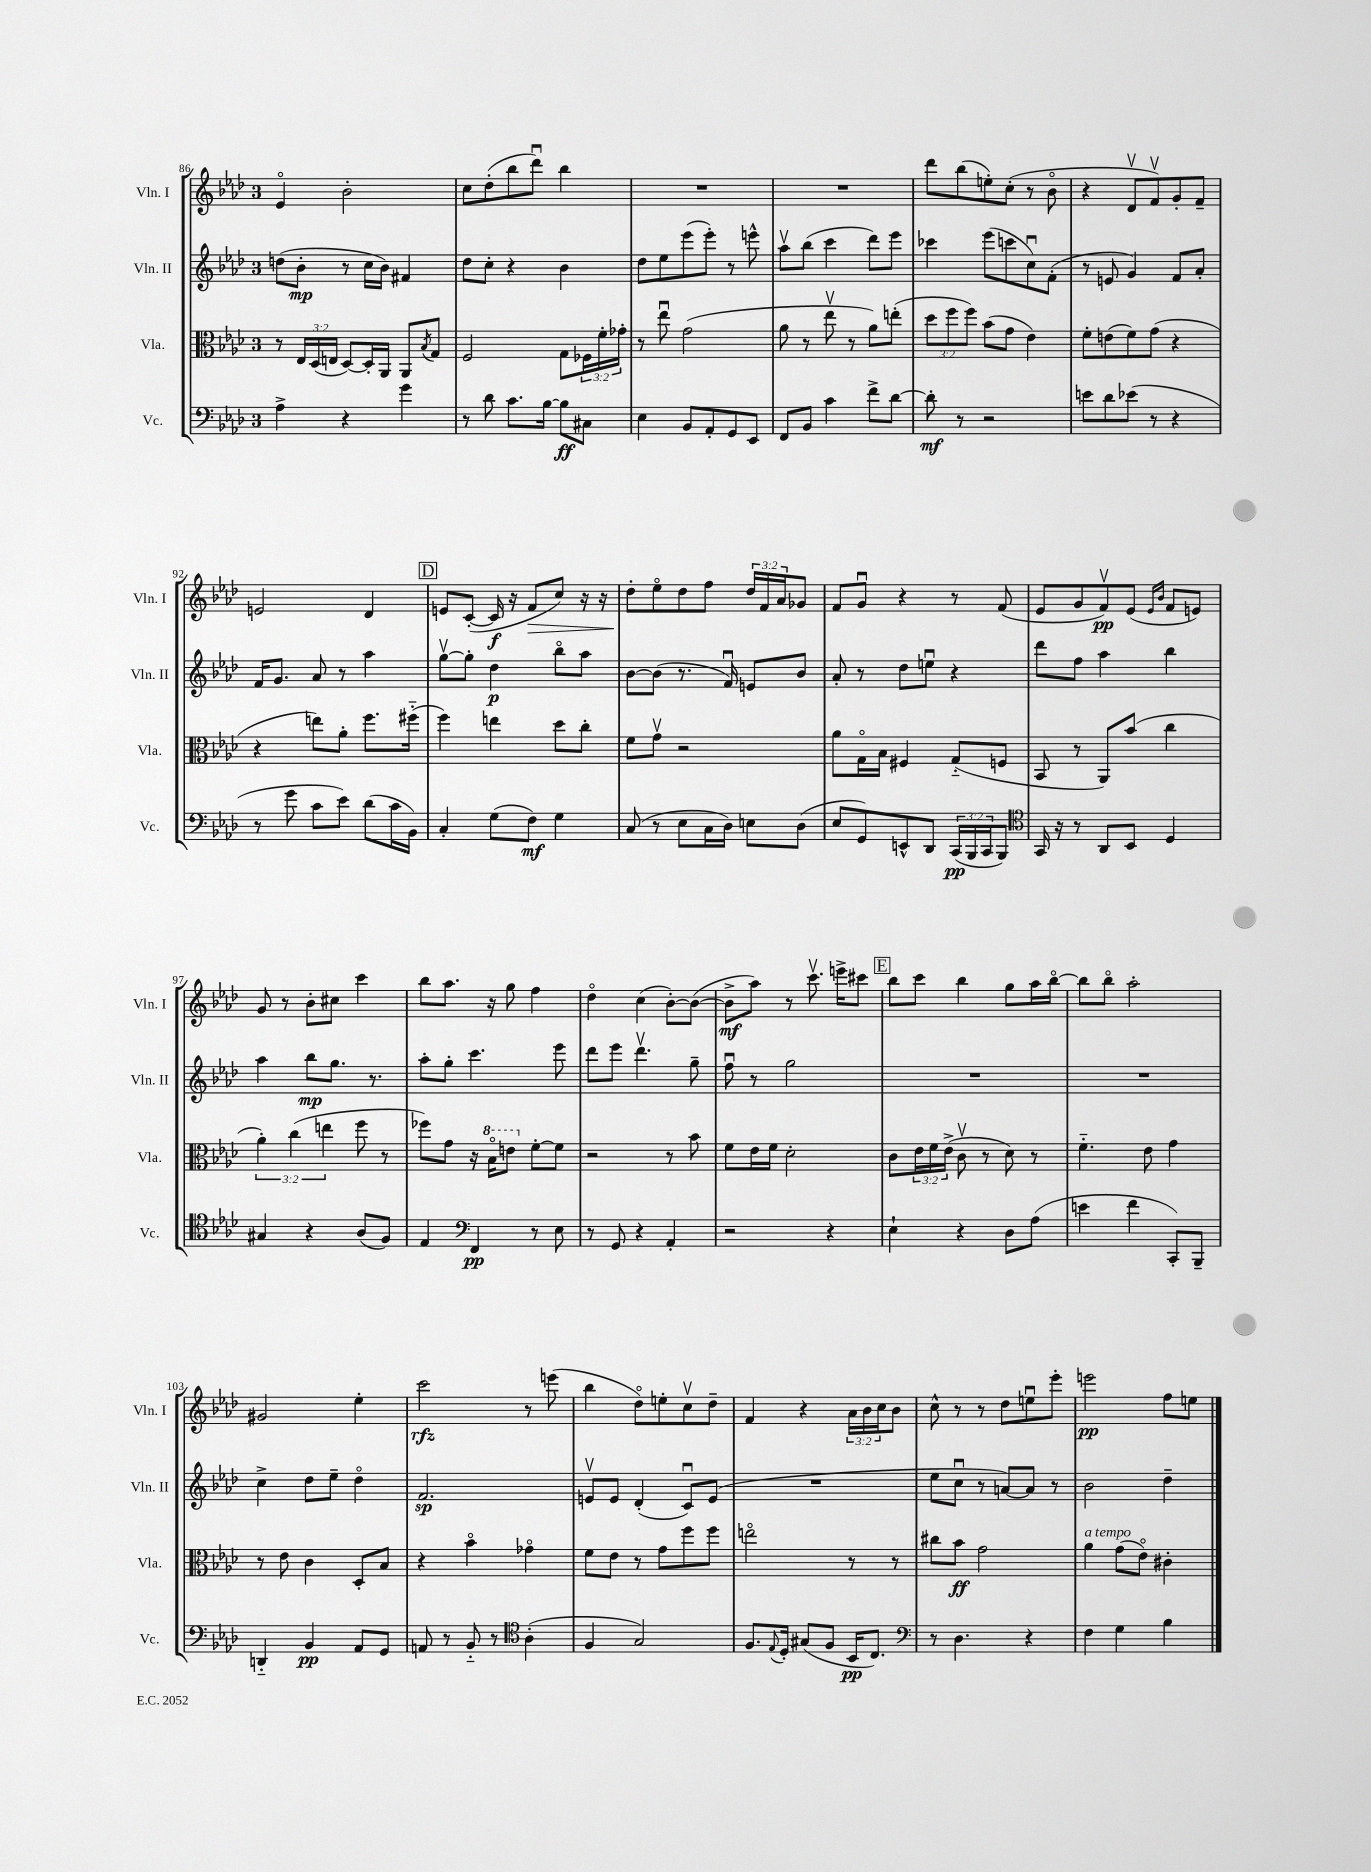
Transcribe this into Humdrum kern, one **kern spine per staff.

**kern	**kern	**kern	**kern
*staff4	*staff3	*staff2	*staff1
*clefF4	*clefC3	*clefG2	*clefG2
*k[b-e-a-d-]	*k[b-e-a-d-]	*k[b-e-a-d-]	*k[b-e-a-d-]
*M3/4	*M3/4	*M3/4	*M3/4
4A-^	8r	(8dd	4e-o
.	24E-	8b-'	.
.	(24D-	.	.
.	24E	.	.
4r	[8D-)	8r	2b-'
.	16D-']	16cc	.
.	16AA-	16b-)	.
4g	8AA-	4f#	.
.	8qB-	.	.
.	8G	.	.
=	=	=	=
8r	2F	8dd-	8cc
8d-	.	8cc'	(8dd-'
8.c	.	4r	8bb-
.	.	.	8ddd-u)
[16B-	.	.	.
8B-]	8G	4b-	4bb-
8C#	24F-	.	.
.	24f'	.	.
.	24g-'	.	.
=	=	=	=
4E-	8r	8dd-	2.r
.	8ee-u	8ee-	.
8BB-	(2g	(8eee-	.
8AA-'	.	8eee-')	.
8GG	.	8r	.
8EE-	.	8eee^^	.
=	=	=	=
8FF	8a-	8aa-v	2.r
8BB-	8r	(8bb-	.
4c	8ee-v	4ccc	.
.	8r	.	.
8f^	8a-)	8ddd-)	.
[8d-	(8ee'	8eee-	.
=	=	=	=
8d-']	12dd-	4ccc-	8ddd-
.	12ff	.	.
8r	.	.	(8bb-
.	12ff)	.	.
2r	(8b-	(8eee-	8ee')
.	8g	8ccc	(8cc'
.	4e-)	8ccu)	8r
.	.	(8f'	8b-o
=	=	=	=
8e	8f'	8r	4r
8d-	(8e	8e	.
(8e-	8f)	4g)	8d-v
8r	(8g	.	8fv)
4r	4r	8f	8g'
.	.	8a-'	8f~
=	=	=	=
8r	4r	16f	2e
.	.	8.g	.
8g	.	.	.
8c	8ee)	8a-	.
8e-)	8a-'	8r	.
(8d-	8.ff	4aa-	4d-
16c	.	.	.
16BB-)	(16ff#'~	.	.
=	=	=	=
4C'	4ff)	[8ggv	8e
.	.	8gg']	([8c'
(8G	4ee	4dd-	16c]
.	.	.	16r
8F)	.	.	8f
4G	8dd-	8bb-o	8cc)
.	8cc'	8aa-	16r
.	.	.	16r
=	=	=	=
(8C	8f	[8b-	8dd-'
8r	8gv	(8b-]	8ee-o
8E-	2r	8.r	8dd-
16C	.	.	8ff
16D-)	.	16fu)	.
8E	.	8e	24dd-
.	.	.	24f
.	.	.	24a-
(8D-	.	8b-	8g-
=	=	=	=
8E-	8a-	8a-'	8f
8GG)	16Go	8r	8gu
.	16B-	.	.
8EE^^	4F#	8dd-	4r
8DD-	.	8eeu	.
(24CC	(8G'~	4r	8r
24BBB-	.	.	.
24CC	.	.	.
8BBB-)	8F	.	(8f
=	=	=	=
*clefC4	*	*	*
16GG	8BB-	8ddd-	8e-
16r	.	.	.
8r	8r	8ff	8g
8AA-	8AA-)	4aa-	8fv)
8BB-	(8b-	.	(8e-
.	.	.	16qqe-
.	.	.	16qqb-
4D-	4cc	4bb-	8f
.	.	.	8e)
=	=	=	=
4G#	6a-')	4aa-	8g
.	.	.	8r
.	(6cc	.	.
4r	.	8bb-	8b-'
.	6ee	.	.
.	.	8.gg	8cc#
(8A-	8ff	.	4ccc
.	.	8.r	.
8F)	8r	.	.
=	=	=	=
4E-	8ff-)	8aa-'	8bb-
.	8g	8gg'	8.aa-
*clefF4	*	*	*
4FF	16r	4.ccc	.
.	16b-o	.	16r
.	8ee	.	8gg
8r	[8f'	.	4ff
8E-	8f]	8eee-	.
=	=	=	=
8r	2r	8ddd-	4dd-o
8GG	.	8eee-	.
4r	.	4.ddd-v	(4cc
4AA-'	8r	.	[8b-')
.	8b-	8gg~	(8b-_
=	=	=	=
2r	8f	8ffu	8b-^]
.	16e-	8r	8aa-)
.	16f	.	.
.	2d-'	2gg	8r
.	.	.	8.cccv
4r	.	.	.
.	.	.	16eee^
.	.	.	8ccc#
=	=	=	=
4E-`	8c	2.r	8bb-
.	24e-	.	8ccc
.	24f	.	.
.	(24e-^	.	.
4r	8cv	.	4bb-
.	8r	.	.
8D-	8d-)	.	8gg
(8A-	8r	.	16aa-
.	.	.	[16bb-o
=	=	=	=
4e	4.f'~	2.r	8bb-]
.	.	.	8bb-o
4f	.	.	2aa-'
.	8e-	.	.
8CC')	4g	.	.
8BBB-~	.	.	.
=	=	=	=
4DD'~	8r	4cc^	2g#
.	8e-	.	.
4BB-	4c	8dd-	.
.	.	8ee-~	.
8AA-	8D-'	4dd-o	4ee-'
8GG	8B-	.	.
=	=	=	=
8AA	4r	2.f	2ccc
8r	.	.	.
8BB-'~	4b-o	.	.
8r	.	.	.
*clefC4	*	*	*
(4A-'	4g-o	.	8r
.	.	.	(8eee
=	=	=	=
4F	8f	8ev	4bb-
.	8e-	8e	.
2G)	8r	(4d-'	8dd-o)
.	8g	.	8ee'
.	8ff	8cu)	8ccv
.	8ff	(8e	8dd-~
=	=	=	=
8.F	2eeo	2.r	4f
8qqE-	.	.	.
16D-'	.	.	.
(8G#	.	.	4r
8F	.	.	.
16BB-	8r	.	24a-
.	.	.	24b-
8.C)	.	.	.
.	.	.	24cc
.	8r	.	8b-
=	=	=	=
*clefF4	*	*	*
8r	8cc#	8ee-	8cc^^
4.D-	8b-	8ccu	8r
.	2g	8r	8r
.	.	[8a)	8dd-
4r	.	8a]	8eeu
.	.	8r	8eee-'
=	=	=	=
4F	4a-	2b-	2eee
4G	(8g	.	.
.	8e-o)	.	.
4B-	4c#'	4dd-~	8ff
.	.	.	8ee
==	==	==	==
*-	*-	*-	*-
